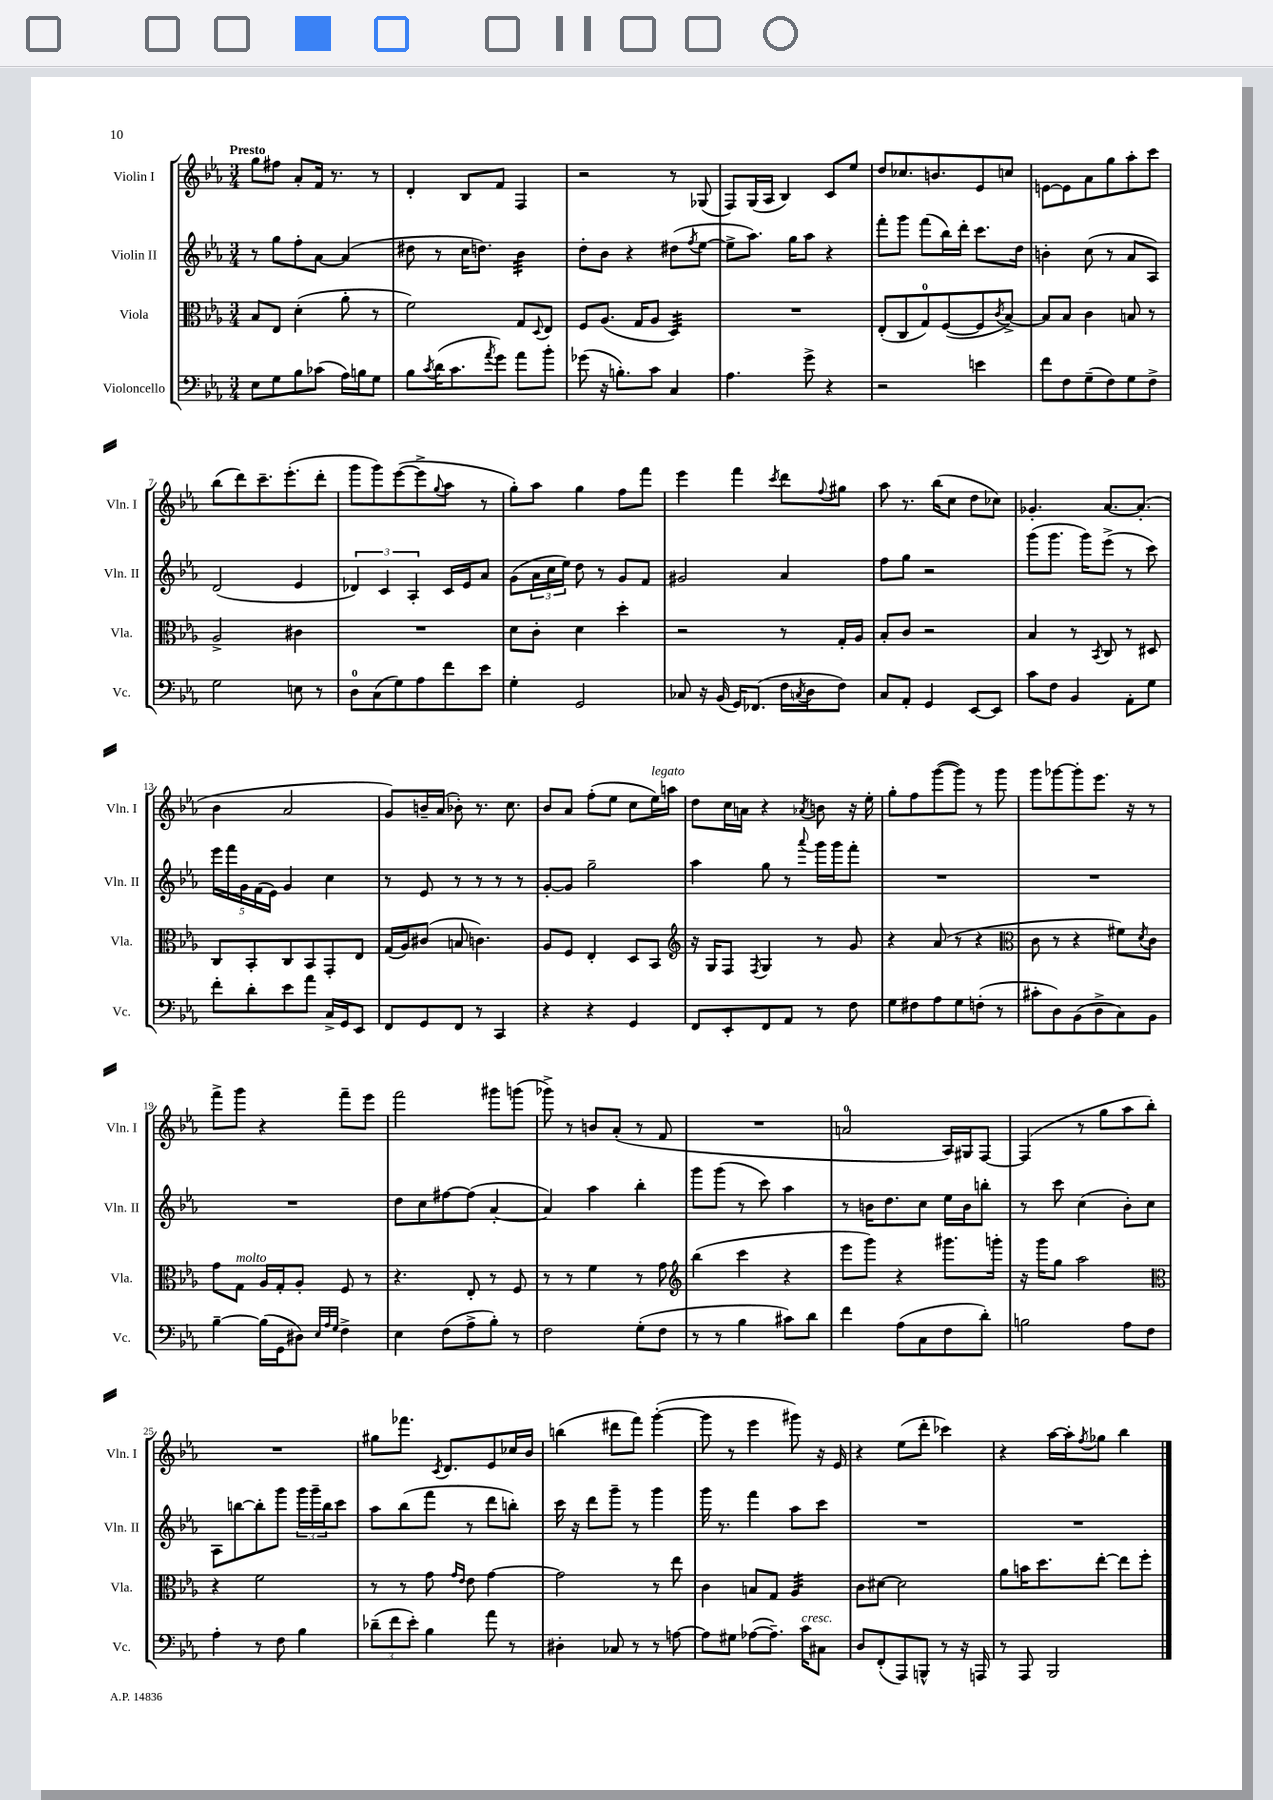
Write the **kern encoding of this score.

**kern	**kern	**kern	**kern
*staff4	*staff3	*staff2	*staff1
*clefF4	*clefC3	*clefG2	*clefG2
*k[b-e-a-]	*k[b-e-a-]	*k[b-e-a-]	*k[b-e-a-]
*M3/4	*M3/4	*M3/4	*M3/4
8E-	8B-	8r	8gg
8G	8E-	8gg	8ff#
8B-	(4d'	8ff'	8a-'
(8c-	.	[8a-	16f
.	.	.	8.r
16A-)	8a-'	(4a-]	.
16B	.	.	.
8G	8r	.	8r
=	=	=	=
8B-	2f)	8dd#	4d'
8qc	.	.	.
(16d	.	8r	.
8.c	.	.	.
.	.	16cc	8B-
.	.	8.dd)	.
8qa-	.	.	.
8g)	.	.	8f
8a-	8G	4b-	4F
.	8qqD	.	.
8b-'	8E-	.	.
=	=	=	=
(8g-	8F	8dd'	2r
16r	(8.A-	8b-	.
8.B')	.	.	.
.	.	4r	.
.	16G	.	.
8c	8A-	.	.
4C	4D)	(8dd#	8r
.	.	8qff	.
.	.	[8ee-	(8G-
=	=	=	=
4.A-	2.r	8ee-^]	8F)
.	.	8.aa-)	(16G
.	.	.	16A-
.	.	.	4B-)
.	.	16gg	.
8g^	.	8aa-	.
4r	.	4r	8c
.	.	.	8ee-
=	=	=	=
2r	(8E-'	8fff'	8dd
.	8C	8ggg	8.cc-
.	8G)	(8fff	.
.	.	.	8.b
.	([8F	16bb-)	.
.	.	16ddd'	.
4e	8F]	8.ccc	8e-
.	8qc	.	.
.	[8B-^)	.	8cc
.	.	16dd	.
=	=	=	=
8f	8B-]	4b'	[8e
8F	8B-	.	8e]
(8G~	4c	(8cc	8a-
8F)	.	8r	8gg
8G	8B	8a-	8aa-'
8F^	8r	8A-)	8ccc
=	=	=	=
2G	2A-^	(2d	(8bb-
.	.	.	8ddd)
.	.	.	8.ccc~
.	.	.	(8.eee-'
8E	4c#	4e-	.
8r	.	.	8ddd'
=	=	=	=
8D	2.r	6d-)	8ggg
(8C	.	.	8ggg)
.	.	6c	.
8G)	.	.	([8eee-
.	.	6A-'	.
8A-	.	.	8eee-^]
.	.	.	8qqgg
8f	.	16c	8aa-
.	.	16e-	.
8e-	.	8a-	8r
=	=	=	=
4G'	8d	(8g	8gg')
.	8c'	24a-	8aa-
.	.	24cc	.
.	.	24ee-)	.
2GG	4d	8dd	4gg
.	.	8r	.
.	4dd'	8g	8ff
.	.	8f	8fff
=	=	=	=
8C-	2r	2g#	4eee-
16r	.	.	.
(16BB-	.	.	.
16GG)	.	.	4fff
(8.FF-	.	.	.
.	.	.	8qccc
16F	8r	4a-	8ddd
8qC	.	.	.
16D	.	.	.
.	.	.	8qqff
8F)	16G'	.	8gg#
.	16A-	.	.
=	=	=	=
8C	8B-'	8ff	8aa-
8AA-'	8c	8gg	8.r
4GG	2r	2r	.
.	.	.	(16bb-
.	.	.	8cc
[8EE-	.	.	8dd
8EE-]	.	.	8cc-)
=	=	=	=
8c	4B-	(8ggg	4.g-'
8F	.	8.ggg	.
4BB-	8r	.	.
.	.	16ggg)	.
.	8qBB-	.	.
.	8C	(8eee-^	[8.a-
8AA-'	8r	8r	.
.	.	.	(8.a-']
8G	8D#	8ccc)	.
=	=	=	=
8f'	8C	20eee-	4b-
.	.	20fff	.
.	.	20g	.
8d'	8BB-'	.	.
.	.	(20f	.
.	.	20e-)	.
8e-	8C	4g	2a-
8a-	8BB-	.	.
16C^	8GG'	4cc	.
16GG	.	.	.
8EE-	8E-	.	.
=	=	=	=
8FF	(16G	8r	8g)
.	16A-)	.	.
8GG	(8c#	8e-	16b~
.	.	.	(16a-
8FF	8B	8r	8b-')
8r	4.c)	8r	8.r
4CC	.	8r	.
.	.	.	8.cc
.	.	8r	.
=	=	=	=
4r	8A-	[8g'	8b-
.	8F	8g]	8a-
4r	4E-'	2gg~	(8ff'
.	.	.	8ee-
4GG	8D	.	8cc
.	8BB-	.	16ee-)
.	.	.	16aa
=	=	=	=
*	*clefG2	*	*
8FF	16r	4aa-	8dd
.	16G	.	.
8EE-'	8F	.	16cc
.	.	.	16a
.	8qF	.	.
8FF	4G	8gg	4r
8AA-	.	8r	.
.	.	8qqaaa-	8qa-
8r	8r	16ggg	8b
.	.	16ggg	.
8F	8g	8fff'	16r
.	.	.	16ee-'
=	=	=	=
8G	4r	2.r	8gg'
8F#	.	.	8ff
8A-	(8a-	.	([8ggg
8G	8r	.	8ggg])
(8F'	4r	.	8r
8r	.	.	8ggg
=	=	=	=
*	*clefC3	*	*
8c#'	8c	2.r	8ggg
8D)	8r	.	[8ggg-
(8BB-	4r	.	8ggg-']
8D^	.	.	8.eee-
8C)	8f#)	.	.
.	.	.	16r
.	8qd	.	.
8BB-	8c	.	8r
=	=	=	=
[4B-~	8g	2.r	8fff^
.	8G	.	8ggg
(16B-]	16A-	.	4r
16GG	16G'	.	.
8D#)	8A-'	.	.
32qqE-	.	.	.
32qqA-	.	.	.
32qqG	.	.	.
4F^	8F	.	8fff~
.	8r	.	8eee-
=	=	=	=
4E-	4.r	8dd	2fff
.	.	8cc	.
(8F	.	[8ff#	.
8A-^	8E-'	(8ff#]	.
8B-')	8r	[4a-'	8ggg#
8r	8F	.	(8ggg
=	=	=	=
2F	8r	4a-])	8ggg-^)
.	8r	.	8r
.	4f	4aa-	8b
.	.	.	(8a-'
(8G'	8r	4bb-'	8r
8F	8g	.	8f
=	=	=	=
*	*clefG2	*	*
8r	(4bb-	8ggg	2.r
8r	.	(8ggg	.
4B-	4ccc	8r	.
.	.	8ccc)	.
8c#)	4r	4aa-	.
8d	.	.	.
=	=	=	=
4f	8eee-	8r	2a
.	8ggg)	16b	.
.	.	8.dd	.
(8A-	4r	.	.
8C	.	8cc	.
8F	8.ggg#	16ee-	16A-)
.	.	16b	16G#
8d')	.	8bb'	[8F
.	16ggg'	.	.
=	=	=	=
2B	16r	8r	(4F]
.	16ggg	.	.
.	8gg	8ccc	.
.	2aa-	(4cc	8r
.	.	.	8gg
8A-	.	8b-')	8aa-
8F	.	8cc	8bb-')
=	=	=	=
*	*clefC3	*	*
4A-'	4r	8A-	2.r
.	.	[8bb	.
8r	2f	8bb']	.
8F	.	8ggg	.
4B-	.	24ggg	.
.	.	24ggg~	.
.	.	24bb	.
.	.	8ccc	.
=	=	=	=
(12d-~	8r	8aa-	8gg#
12f	.	.	.
.	8r	(8bb-	8.fff-
12e-')	.	.	.
4B-	8g	8fff	.
.	.	.	8qc
.	.	.	8.d
.	16qqg	.	.
.	16qqe-	.	.
.	8e-	8r	.
8a-	[4g	8ddd	8e-
8r	.	8bb')	16cc-
.	.	.	16b-
=	=	=	=
4D#'	2g]	16ccc	(4bb
.	.	16r	.
.	.	8ddd	.
8C-	.	8ggg~	8ddd#
8r	.	8r	8fff)
8r	8r	4ggg	([4ggg'
[8A	8ee-	.	.
=	=	=	=
8A]	4c	16ggg	8ggg]
.	.	8.r	.
8G#	.	.	8r
([8A-	8B	4fff	4eee-
8.A-~])	8G	.	.
.	4A-	8aa-	8ggg#)
16c	.	.	.
8C#	.	8ccc	16r
.	.	.	16e-
=	=	=	=
8D	8c	2.r	4r
(8FF'	[8d#	.	.
8AAA-)	2d#]	.	(8ee-
8BBB^^	.	.	8ddd'
8r	.	.	4ccc-)
16r	.	.	.
16AAA	.	.	.
=	=	=	=
8r	8a-	2.r	4r
8AAA-	16b	.	.
.	8.dd	.	.
2BBB-	.	.	[16aa-
.	.	.	16aa-']
.	.	.	8qff
.	[8ee-'	.	8gg-
.	8ee-]	.	4bb-
.	8ff'	.	.
==	==	==	==
*-	*-	*-	*-
